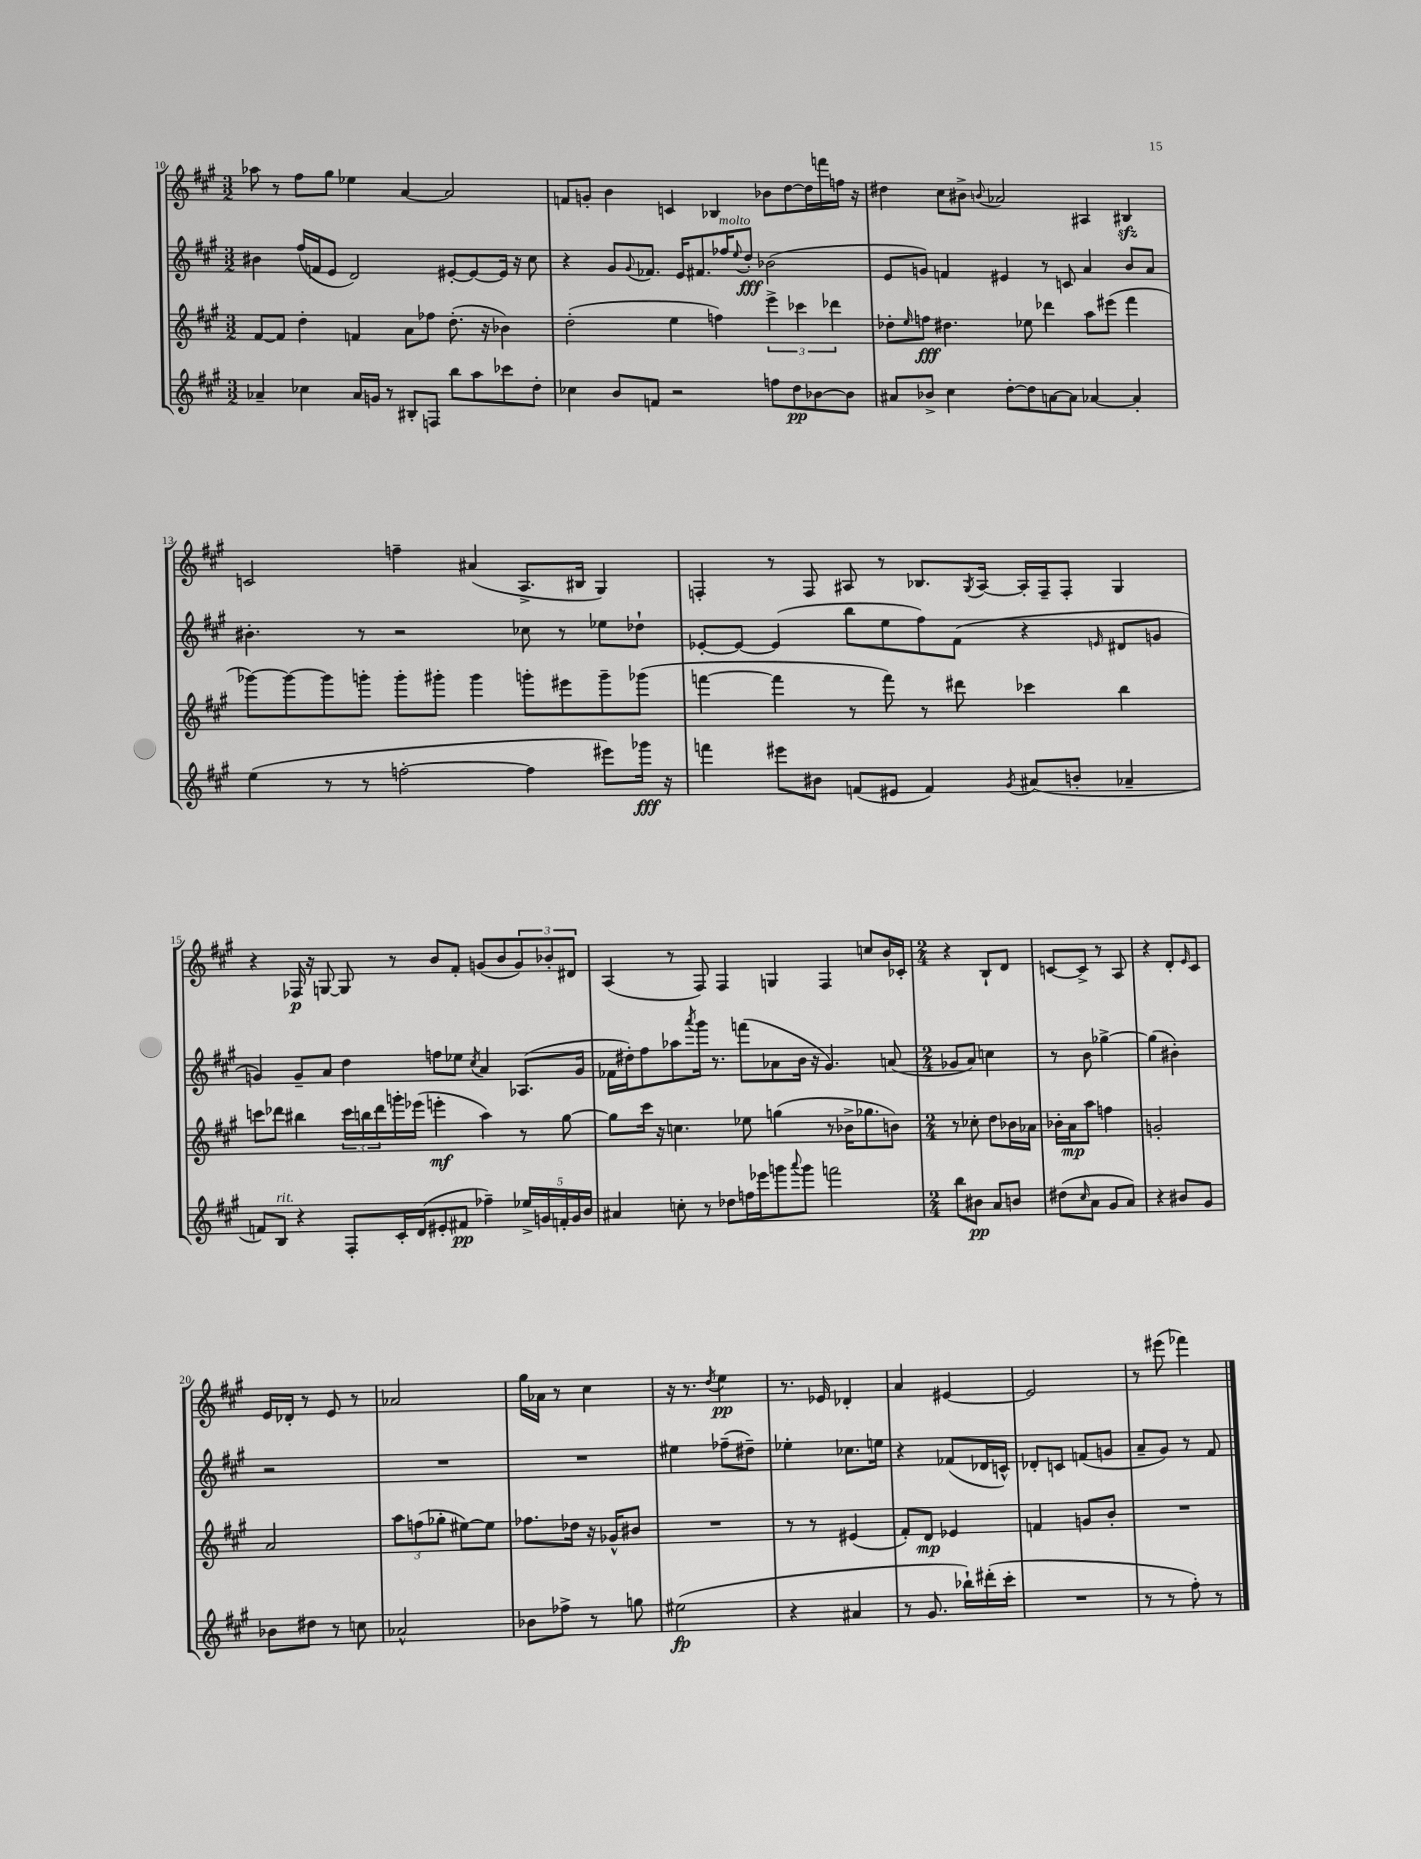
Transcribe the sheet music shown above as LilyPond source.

<<
\new StaffGroup <<
\new Staff = "s0" {
    \clef treble \key a \major \numericTimeSignature \time 3/2
    aes''8 r8 fis''8 gis''8 ees''4 a'4~ a'2 |
    f'8 g'8-. b'4 c'4 bes4 bes'8 d''8~ d''16 f'''16 f''16 r16 |
    dis''4 cis''8 bis'8-> \appoggiatura { b'8 } aes'2 ais4 bis4\sfz |
    c'2 f''4-- ais'4( a8.-> bis16 gis4) |
    f4-. r8 f8 ais8 r8 bes8. \acciaccatura { gis8 } ais16~ ais16-. f16-- f8-. gis4 |
    r4 fes16\p r16 g8~ g8 r8 b'8 fis'8-. g'8( b'8 \tuplet 3/2 { g'8) bes'8-. dis'8 } |
    a4( r8 fis8) fis4 g4 fis4 c''8 b'16 ces'16-. |
    \numericTimeSignature \time 2/4 r4 b8-! d'8 |
    c'8~ c'8-> r8 a8 |
    r4 d'8-. \grace { e'16 } cis'8 |
    e'16 des'16-. r8 e'8 r8 |
    aes'2 |
    gis''16 aes'16 r8 cis''4 |
    r16 r8. \acciaccatura { d''8 } e''4\pp |
    r8. ees'16 des'4-. |
    a'4 eis'4~ |
    eis'2 |
    r8 eis'''8( fes'''4) \bar "|." |
}
\new Staff = "s1" {
    \clef treble \key a \major \numericTimeSignature \time 3/2
    bis'4 fis''16( f'16 e'8 d'2) eis'8~-. eis'8~ eis'16 r16 cis''8 |
    r4 gis'8 \appoggiatura { gis'8 } fes'8. e'16 fis'8. fes''16^\markup { \italic "molto" } \appoggiatura { e''8 } d''8-.\fff bes'2( |
    e'8 g'8) f'4 eis'4 r8 c'8 a'4 b'8 a'8 |
    bis'4.-. r8 r2 ces''8 r8 ees''8 des''8-! |
    ees'8~-. ees'8~ ees'4( b''8 e''8 fis''8) fis'8( r4 \grace { e'16 } dis'8 g'8 |
    g'4) g'8-- a'8 d''4 f''8 ees''8 \acciaccatura { cis''8 } a'4 aes8.( g'16 |
    fes'16 dis''16-.) fis''8 aes''8 \acciaccatura { a'''8 } gis'''16 r8. f'''8( aes'8 b'16 r16 gis'4.) a'8( |
    \numericTimeSignature \time 2/4 ges'8 a'8) c''4 |
    r8 b'8 ges''4~-> |
    ges''4( bis'4-.) |
    r2 |
    R2 |
    R2 |
    eis''4 fes''8--( dis''8--) |
    ees''4-. ces''8. e''16 |
    r4 fes'8( des'16 c'16-^) |
    des'8-. c'8 f'8( g'8 |
    a'8-- gis'8) r8 fis'8 \bar "|." |
}
\new Staff = "s2" {
    \clef treble \key a \major \numericTimeSignature \time 3/2
    fis'8~ fis'8 d''4-. f'4 a'8 fes''8 d''8.-.( r16 bes'4) |
    d''2-.( e''4 f''4) \tuplet 3/2 { e'''4-> ces'''4 des'''4 } |
    des''8-. \grace { e''16 } f''8\fff dis''4. ees''8 des'''4 a''8 eis'''8( fis'''4 |
    ges'''8~) ges'''8~ ges'''8 g'''8-. g'''8-. gis'''8-. gis'''4 g'''8-. eis'''8 g'''8-- ges'''8( |
    f'''4~ f'''4 r8 f'''8) r8 dis'''8 ces'''4 b''4 |
    c'''8 des'''8 bis''4 \tuplet 3/2 { c'''16 b''16 des'''16 } g'''16-. ees'''16( e'''4-.\mf a''4) r8 gis''8~ |
    gis''8 cis'''16 r16 c''4. ees''8 g''4( r8 bes'16-> ges''8. b'8) |
    \numericTimeSignature \time 2/4 r8 ces''8-. d''8 bes'16 aes'16 |
    bes'16-. a'16\mp a''8 f''4 |
    g'2-. |
    a'2 |
    \tuplet 3/2 { a''8 f''8( ges''8-. } eis''8~) eis''8 |
    fes''8. des''16 r16 ges'16-^ bis'8 |
    R2 |
    r8 r8 eis'4( |
    fis'8-.) d'8\mp ees'4 |
    f'4 g'8 b'8-. |
    R2 \bar "|." |
}
\new Staff = "s3" {
    \clef treble \key a \major \numericTimeSignature \time 3/2
    aes'4-- ces''4 aes'16 g'16 r8 bis8-. f8 b''8 a''8 ces'''8 d''8-. |
    ces''4 b'8 f'8 r2 f''8 d''8\pp bes'8~ bes'8 |
    ais'8 bes'8-> cis''4 d''8~-. d''8 a'8~ a'8 aes'4~ aes'4-. |
    e''4( r8 r8 f''2~-. f''4 eis'''8) ges'''16\fff r16 |
    f'''4 eis'''8 bis'8 f'8( eis'8 f'4) \acciaccatura { gis'8 } ais'8( b'8-. aes'4-- |
    f'8) b8^\markup { \italic "rit." } r4 fis8-. cis'16-. d'16( eis'8-. fis'8\pp fes''4--) \tuplet 5/4 { ees''16-> g'16 f'16-. g'16 b'16 } |
    ais'4 c''8-. r8 des''8 f''16 ees'''16 g'''8 \appoggiatura { a'''8 } g'''8 f'''2 |
    \numericTimeSignature \time 2/4 b''8 bis'8\pp a'8 b'8 |
    dis''8( \grace { cis''16 } a'8 gis'8 a'8) |
    r4 bis'8 gis'8 |
    bes'8 dis''8 r8 c''8 |
    aes'2-^ |
    bes'8 fes''8-> r8 g''8 |
    eis''2\fp( |
    r4 ais'4 |
    r8 gis'8. bes''16-!) dis'''16-.( cis'''16-. |
    R2 |
    r8 r8 fis''8-.) r8 \bar "|." |
}
>>
>>
\layout { \context { \Score currentBarNumber = #10 } }
